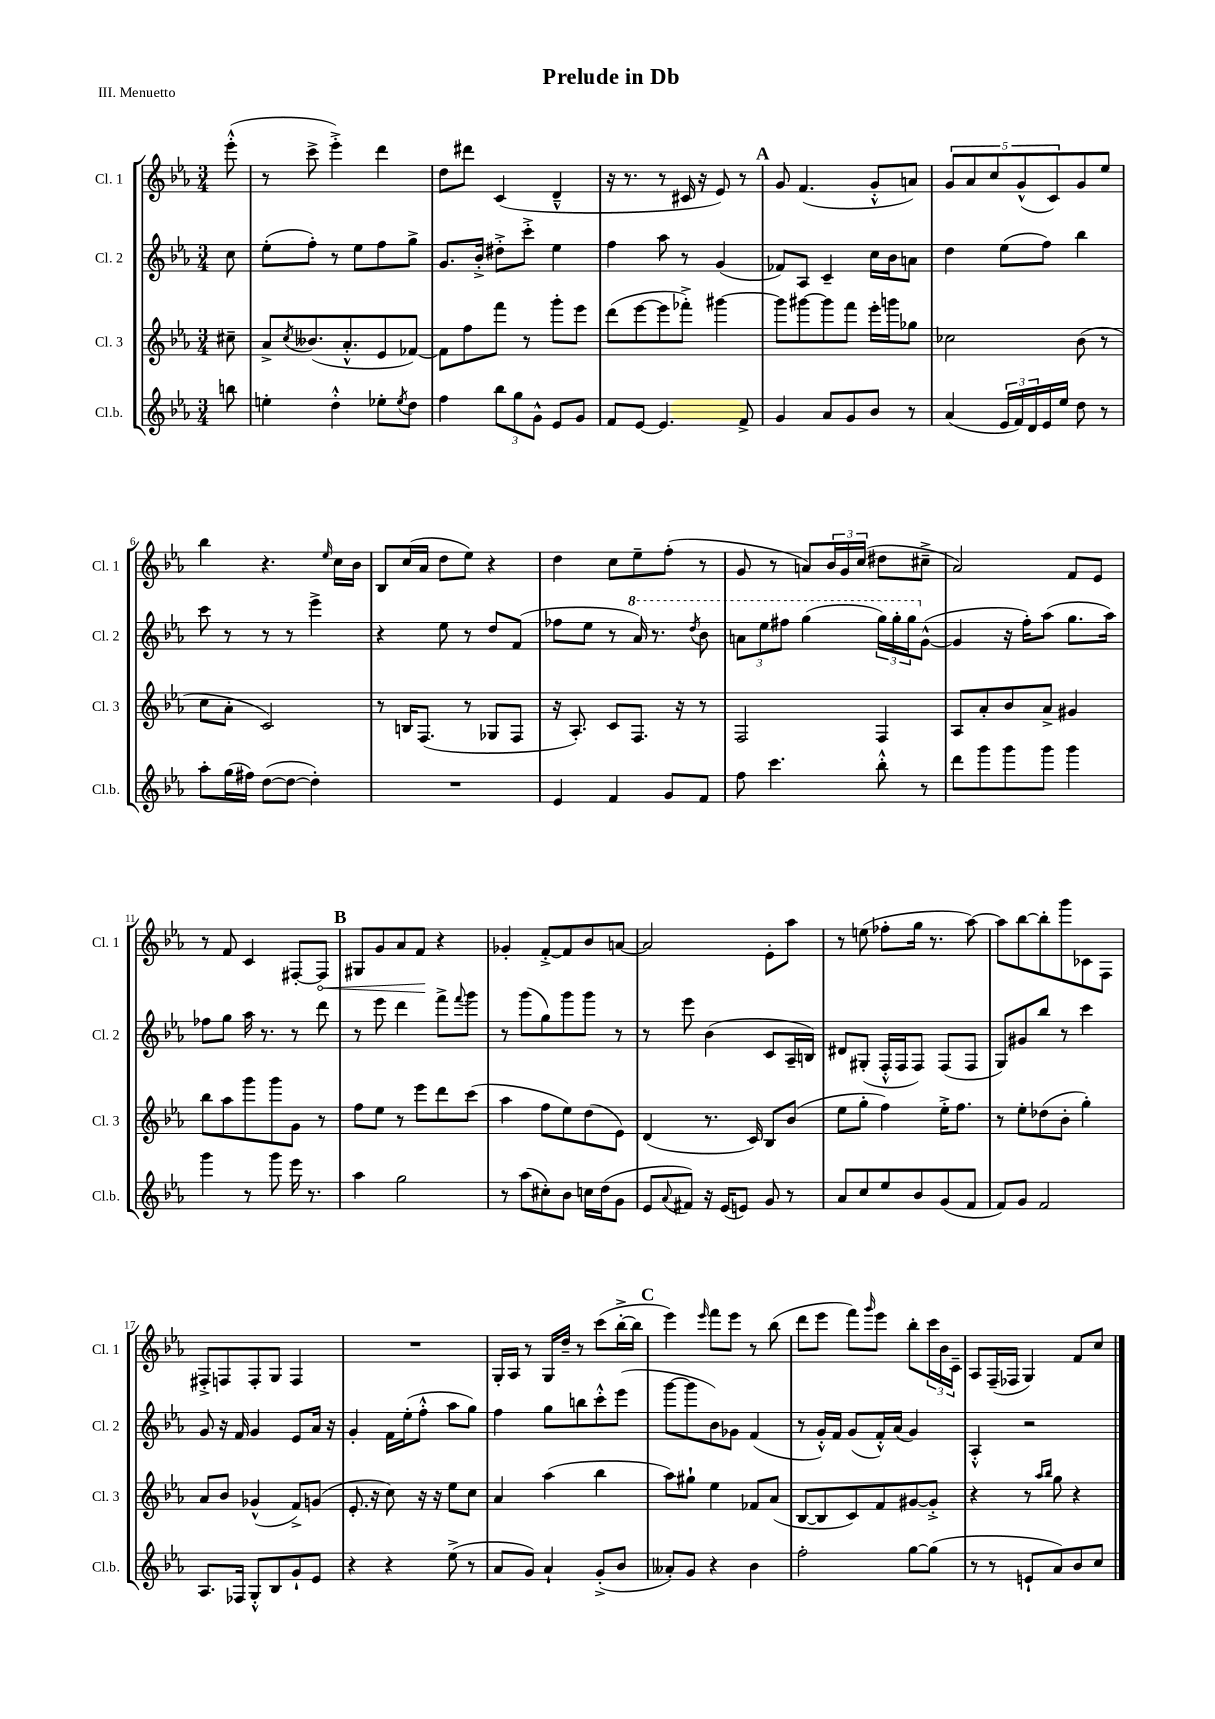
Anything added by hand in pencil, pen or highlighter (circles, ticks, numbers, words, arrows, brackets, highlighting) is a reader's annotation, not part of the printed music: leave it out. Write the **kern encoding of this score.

**kern	**kern	**kern	**kern	**dynam
*part4	*part3	*part2	*part1	*part1
*staff4	*staff3	*staff2	*staff1	*staff1
*I"Cl.b.	*I"Cl. 3	*I"Cl. 2	*I"Cl. 1	*
*I'Cl.b.	*I'Cl. 3	*I'Cl. 2	*I'Cl. 1	*
*clefG2	*clefG2	*clefG2	*clefG2	*
*k[b-e-a-]	*k[b-e-a-]	*k[b-e-a-]	*k[b-e-a-]	*
*M3/4	*M3/4	*M3/4	*M3/4	*
=	=	=	=	=
8bbn\	8cc#X~\	8cc\	(8eee-'^^\	.
=1	=1	=1	=1	=1
4een'\	8a-^/L	(8ee-'\L	8r	.
.	8qcc/	.	.	.
.	(8.b--X/	8ff'\J)	8ccc^\	.
4dd'^^\	.	8r	4eee-'^\)	.
.	8.a-'^^/	.	.	.
.	.	8ee-\L	.	.
8ee-X'\L	8e-/	8ff\	4ddd\	.
8qee-/	.	.	.	.
8dd\J	[8f-X/J)	8gg^\J	.	.
=2	=2	=2	=2	=2
4ff\	8f-\L]	8.g/L	8dd\L	.
.	8ff\	.	8ddd#X\J	.
.	.	16b-'^/Jk	.	.
12bb-\L	8fff\J	8dd#X'^\L	(4c/	.
12gg\	.	.	.	.
.	8r	8ccc'^\J	.	.
12g^^\J	.	.	.	.
8e-/L	8ggg'\L	4ee-\	4d~^^/	.
8g/J	8eee-\J	.	.	.
=3	=3	=3	=3	=3
8f/L	(8ddd\L	4ff\	16r	.
.	.	.	8.r	.
[8e-/J	[8eee-\	.	.	.
4.e-/]	8eee-\]	8aa-\	8r	.
.	8fff-X'^\J)	8r	16c#X/	.
.	.	.	16r	.
.	[4ggg#X\	(4g/	8e-/)	.
8f^/	.	.	8r	.
!!LO:REH:place=s1:t=A
=4	=4	=4	=4	=4
4g/	8ggg#\L]	8f-X/L)	8g/	.
.	[8ggg#X\	8A-/J	(4.f/	.
8a-/L	8ggg#\]	4c~/	.	.
8g/	8fff\J	.	.	.
8b-/J	16eee-'\LL	16cc\LL	8g'^^/L	.
.	16gggn\J	16b-\J	.	.
8r	8gg-X\J	8an\J	8an/J)	.
=5	=5	=5	=5	=5
(4a-/	2cc-X\	4dd\	10g/L	.
.	.	.	10a-/	.
.	.	.	10cc/	.
24e-/LL	.	(8ee-\L	.	.
24f/)	.	.	.	.
.	.	.	(10g^^/	.
24d/	.	.	.	.
16e-/	.	8ff\J)	.	.
.	.	.	10c/)	.
16ee-/JJ	.	.	.	.
8dd\	(8b-\	4bb-\	8g/	.
8r	8r	.	8ee-/J	.
!!LO:LB:g=z
=6	=6	=6	=6	=6
8aa-'\L	8cc\L	8ccc\	4bb-\	.
(16gg\L	8a-'\J	8r	.	.
16ff#X\JJ)	.	.	.	.
([8dd\L	2c/)	8r	4.r	.
8dd\J_	.	8r	.	.
4dd'\])	.	4eee-^\	.	.
.	.	.	16qqee-/	.
.	.	.	16cc\LL	.
.	.	.	16b-\JJ	.
=7	=7	=7	=7	=7
2.r	8r	4r	8B-/L	.
.	16Bn/KL	.	(16cc/L	.
.	(8.F/J	.	16a-/JJ	.
.	.	8ee-\	8dd\L	.
.	8r	8r	8ee-\J)	.
.	8G-X/L	8dd/L	4r	.
.	8F/J	(8f/J	.	.
=8	=8	=8	=8	=8
4e-/	16r	8ff-X\L	4dd\	.
.	8.A-'/)	.	.	.
.	.	8ee-\J	.	.
4f/	8c/L	8r	8cc\L	.
*	*	*8va	*	*
.	8.F/J	16aa-/)	8ee-~\	.
.	.	8.r	.	.
8g/L	.	.	(8ff'\J	.
.	16r	.	.	.
.	.	8qddd/	.	.
8f/J	8r	8bb-\	8r	.
=9	=9	=9	=9	=9
8ff\	2F/	12aan\L	8g/	.
.	.	12eee-\	.	.
4.ccc\	.	.	8r	.
.	.	12fff#X\J	.	.
.	.	(4ggg\	8an/L)	.
.	.	.	24b-/L	.
.	.	.	24g/	.
.	.	.	(24cc/JJ	.
8bb-'^^\	4F/	24ggg\LL)	8dd#X\L	.
.	.	24ggg'\	.	.
.	.	24ggg\J	.	.
*	*	*X8va	*	*
8r	.	([8g^^\J	8cc#X~^\J	.
=10	=10	=10	=10	=10
8ddd\L	8A-/L	4g/]	2a-/)	.
8ggg\	8a-'/	.	.	.
8ggg\	8b-/	16r	.	.
.	.	16ff'\KL)	.	.
8ggg\J	8a-^/J	(8aa-\J	.	.
4ggg\	4g#X/	8.gg\L	8f/L	.
.	.	.	8e-/J	.
.	.	16aa-\Jk)	.	.
!!LO:LB:g=z
=11	=11	=11	=11	=11
4ggg\	8bb-\L	8ff-X\L	8r	.
.	8aa-\	8gg\J	8f/	.
8r	8ggg\	16aa-\	4c/	.
.	.	8.r	.	.
8ggg\	8ggg\	.	.	.
16eee-\	8g\J	8r	[8F#X'/L	.
8.r	.	.	.	.
!	!	!	!	!LO:HP:b
.	8r	8ddd\	8F#/J]	<
!!LO:REH:place=s1:t=B
=12	=12	=12	=12	=12
4aa-\	8ff\L	8r	8G#X/L	.
.	8ee-\J	8eee-\	8g/	.
2gg\	8r	4ddd\	8a-/	.
.	8eee-\L	.	8f/J	.
.	8ddd\	8fff^\L	4r	[
.	.	8qqfff/	.	.
.	(8ccc\J	8ggg\J	.	.
=13	=13	=13	=13	=13
8r	4aa-\	8r	4g-X'/	.
(8aa-\L	.	(8ggg\L	.	.
8cc#X'\)	8ff\L	8gg\)	[8f'^/L	.
8b-\J	8ee-\)	8ggg\	8f/]	.
16ccn\LL	(8dd\	8ggg\J	8b-/	.
(16dd\J	.	.	.	.
8g\J	8e-\J)	8r	[8an/J	.
=14	=14	=14	=14	=14
8e-/L	(4d/	8r	2a/]	.
8qqa-/	.	.	.	.
8f#X/J)	.	8eee-\	.	.
16r	8.r	(4b-\	.	.
(16e-/KL	.	.	.	.
8en/J)	.	.	.	.
.	16c/)	.	.	.
8g/	8B-/L	8c/L	8e-'\L	.
8r	(8b-/J	16A-~/L	8aa-\J	.
.	.	16Bn/JJ)	.	.
=15	=15	=15	=15	=15
8a-/L	8ee-\L	8d#X/L	8r	.
8cc/	8gg'\J	(8G#X'/J	(8een\	.
8ee-/	4ff\)	16F'^^/LL	8ff-X'\L	.
.	.	16F/J	.	.
8b-/	.	8F/J)	16gg\Jk	.
.	.	.	8.r	.
(8g/	16ee-'^\KL	(8F/L	.	.
.	8.ff\J	.	.	.
8f/J	.	8F/J	[8aa-\)	.
=16	=16	=16	=16	=16
8f/L)	8r	8G/L)	8aa-\L]	.
8g/J	8ee-'\L	8g#X/	[8bb-\	.
2f/	(8dd-X\	8bb-/J	8bb-'\]	.
.	8b-'\J	8r	8ggg\	.
.	4gg'\)	4ccc\	8c-X\	.
.	.	.	8F\J	.
!!LO:LB:g=z
=17	=17	=17	=17	=17
8.A-/L	8a-/L	8g/	8F#X'^/L	.
.	8b-/J	16r	8Fn/	.
16F-X/Jk	.	16f/	.	.
8G'^^/L	(4g-X^^/	4g/	8F'/	.
8B-/	.	.	8G/J	.
8g`/	8f^/L)	8e-/L	4F/	.
8e-/J	(8gn/J	16a-/Jk	.	.
.	.	16r	.	.
=18	=18	=18	=18	=18
4r	8.e-'/	4g'/	2.r	.
.	16r	.	.	.
4r	8cc\)	16f\LL	.	.
.	.	(16ee-'\J	.	.
.	16r	8ff'^^\J	.	.
.	16r	.	.	.
(8ee-^\	8ee-\L	8aa-\L	.	.
8r	8cc\J	8gg\J)	.	.
=19	=19	=19	=19	=19
8a-/L	4a-/	4ff\	16G'/LL	.
.	.	.	16A-/JJ	.
8g/J)	.	.	8r	.
4a-`/	(4aa-\	8gg\L	16G/LL	.
.	.	.	16dd~/JJ	.
.	.	8bbn\	8r	.
(8g'^/L	4bb-\	8ccc'^^\	(8ccc\L	.
8b-/J	.	(8eee-\J	[16bb-'^\L	.
.	.	.	16bb-\JJ]	.
!!LO:REH:place=s1:t=C
=20	=20	=20	=20	=20
8a--X'/L)	8aa-\L)	[8ggg\L	4eee-\)	.
8g/J	8gg#X`\J	8ggg\]	.	.
.	.	.	16qqeee-/	.
4r	4ee-\	8b-\)	8fff\L	.
.	.	8g-X\J	8eee-\J	.
4b-\	8f-X/L	(4f/	8r	.
.	(8a-/J	.	(8bb-\	.
=21	=21	=21	=21	=21
2ff'\	[8B-/L	8r	8ddd\L	.
.	8B-/]	16g'^^/LL)	8eee-\J	.
.	.	16f/JJ	.	.
.	8c/)	(8g/L	8fff\L)	.
.	.	.	16qqggg/	.
.	8f/	16f'^^/L)	8eee-\J	.
.	.	(16a-/JJ	.	.
[8gg\L	[8g#X/	4g/)	8bb-'\L	.
(8gg\J]	8g#'^/J]	.	24ccc\L	.
.	.	.	24b-\	.
.	.	.	24c~\JJ	.
=22	=22	=22	=22	=22
8r	4r	4A-'^^/	8A-/L	.
8r	.	.	(16F~/L	.
.	.	.	16F-X/JJ	.
8en`/L	8r	2r	4G/)	.
.	16qqaa-/LL	.	.	.
.	16qqbb-/JJ	.	.	.
8a-/)	8gg\	.	.	.
8b-/	4r	.	8f/L	.
8cc/J	.	.	8cc/J	.
==	==	==	==	==
*-	*-	*-	*-	*-
